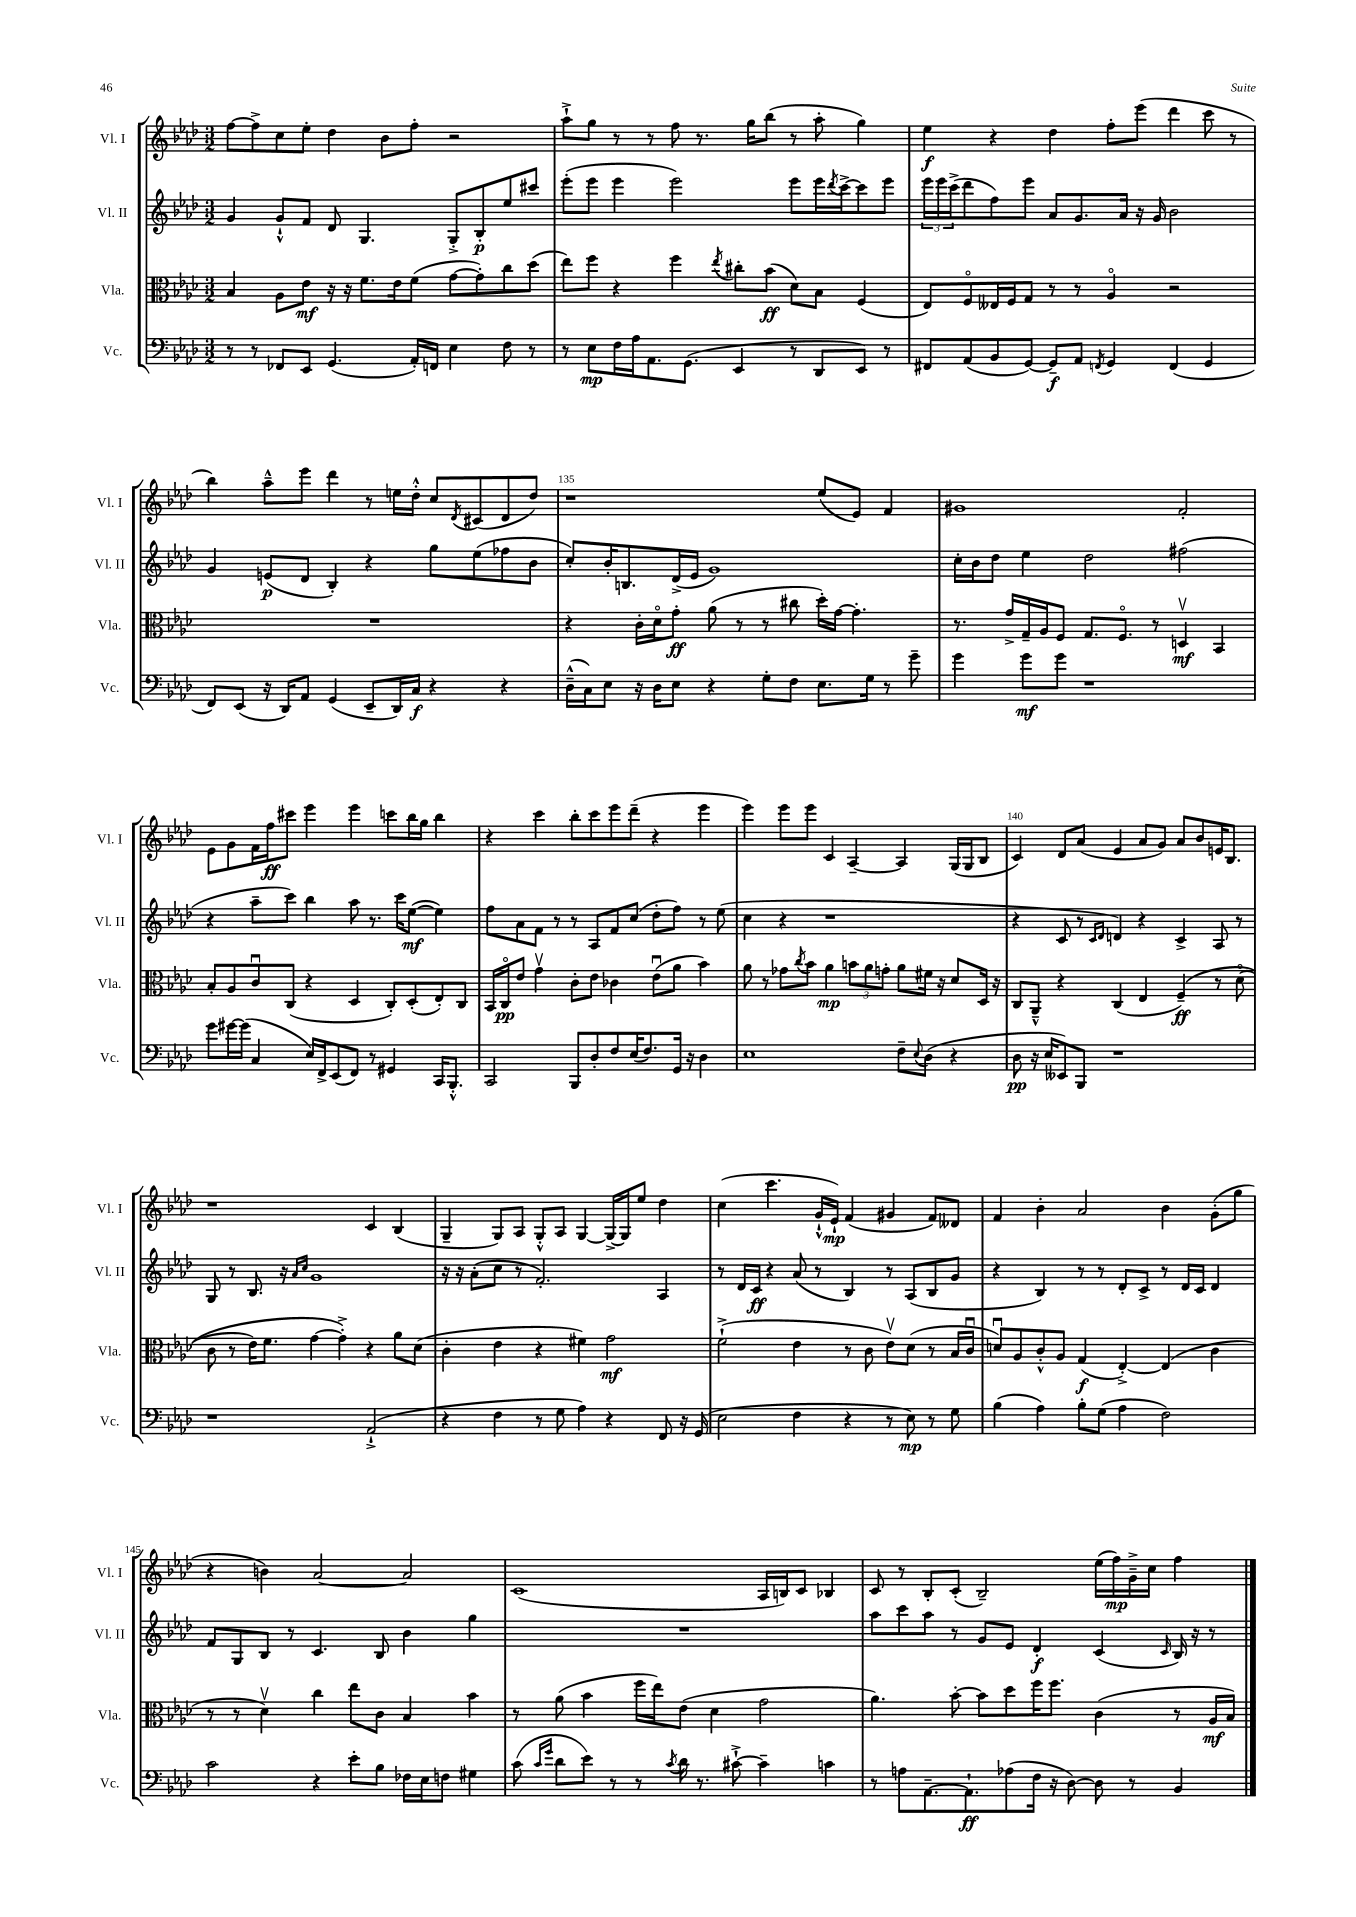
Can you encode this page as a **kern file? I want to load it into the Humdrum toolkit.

**kern	**kern	**kern	**kern
*staff4	*staff3	*staff2	*staff1
*clefF4	*clefC3	*clefG2	*clefG2
*k[b-e-a-d-]	*k[b-e-a-d-]	*k[b-e-a-d-]	*k[b-e-a-d-]
*M3/2	*M3/2	*M3/2	*M3/2
8r	4B-	4g	[8ff
8r	.	.	8ff^]
8FF-	8A-	8g`^^	8cc
8EE-	8e-	8f	8ee-'
(4.GG	16r	8d-	4dd-
.	16r	.	.
.	8.f	4.G	.
.	.	.	8b-
.	16e-	.	.
16AA-')	(8f	.	8ff'
16FF	.	.	.
4E-	[8g	8G'^	2r
.	8g'])	8B-'	.
8F	8cc	8ee-	.
8r	(8dd-	8ccc#	.
=	=	=	=
8r	8ee-)	(8eee-'	8aa-`^
8E-	8ff	8eee-	8gg
16F	4r	4eee-	8r
16A-	.	.	.
8.AA-	.	.	8r
.	4ff	2eee-)	8ff
(8.GG	.	.	.
.	.	.	8.r
.	8qee-	.	.
4EE-	8cc#'	.	.
.	.	.	16gg
.	(8b-	.	(8bb-
8r	8d-)	8eee-	8r
8DD-	8B-	16eee-	8aa-'
.	.	8qddd-	.
.	.	[16ccc^	.
8EE-)	(4F	8ccc]	4gg)
8r	.	8eee-	.
=	=	=	=
8FF#	8E-)	24eee-	4ee-
.	.	24eee-	.
.	.	(24ccc^	.
(8AA-	8Fo	8ddd-	.
8BB-	16E--	8ff)	4r
.	16F	.	.
[8GG)	8G	8eee-	.
8GG~]	8r	8a-	4dd-
8AA-	8r	8.g	.
8qFF	.	.	.
4GG	4A-o	.	8ff'
.	.	16a-	.
.	.	16r	(8eee-
.	.	16g	.
(4FF	2r	2b-	4ddd-
4GG	.	.	8ccc
.	.	.	8r
=	=	=	=
8FF)	1.r	4g	4bb-)
(8EE-	.	.	.
16r	.	(8e	8aa-~^^
16DD-)	.	.	.
8AA-	.	8d-	8eee-
(4GG	.	4B-')	4ddd-
8EE-~	.	4r	8r
16DD-)	.	.	16ee
16C	.	.	16dd-'^^
4r	.	8gg	8cc
.	.	.	8qd-
.	.	(8ee-	(8c#
4r	.	8ff-	8d-
.	.	8b-	8dd-)
=	=	=	=
(16D-~^^	4r	8cc')	1r
16C)	.	.	.
8E-	.	16b-'	.
.	.	8.B	.
16r	16c'	.	.
16D-	16d-o	.	.
8E-	8g'	(16d-^	.
.	.	16e-	.
4r	(8a-	1g)	.
.	8r	.	.
8G'	8r	.	.
8F	8cc#	.	.
8.E-	16dd-')	.	(8ee-
.	[16g	.	.
.	4.g']	.	8e-)
16G	.	.	.
8r	.	.	4f
8g~	.	.	.
=	=	=	=
4g	8.r	16cc'	1g#
.	.	16b-	.
.	.	8dd-	.
.	16g^	.	.
8g	16G~	4ee-	.
.	16A-	.	.
8g	8F	.	.
1r	8.G	2dd-	.
.	8.Fo	.	.
.	8r	.	.
.	4Dv	(2ff#	2f'
.	4BB-	.	.
=	=	=	=
8g	8B-'	4r	8e-
[16g#	8A-	.	8g
(16g#]	.	.	.
4C	8cu	8aa-~	16f
.	.	.	16ff
.	(8C	8ccc)	8ccc#
16E-)	4r	4bb-	4eee-
16FF^	.	.	.
(8EE-	.	.	.
8FF)	4D-	8aa-	4eee-
8r	.	8.r	.
4GG#	8C')	.	8ccc
.	.	16ccc	.
.	(8D-'	([8ee-	16bb-
.	.	.	16gg
16CC	8E-')	4ee-])	4bb-
8.BBB-'^^	.	.	.
.	8C	.	.
=	=	=	=
2CC	16BB-	8ff	4r
.	16Co	.	.
.	8e-	8a-	.
.	4gv	8f	4ccc
.	.	8r	.
8BBB-	8c'	8r	8bb-'
8D-'	8e-	8A-	8ccc
8F	4c-	8f	8eee-
(16E-	.	(8cc	(8ddd-~
8.F)	.	.	.
.	(8e-u	8dd-'	4r
16GG	8a-	8ff)	.
16r	.	.	.
4D-	4b-)	8r	4eee-
.	.	(8ee-	.
=	=	=	=
1E-	8a-	4cc	4eee-)
.	8r	.	.
.	8g-	4r	8eee-
.	8qcc	.	.
.	8b-	.	8eee-
.	4a-	1r	4c
.	12b	.	[4A-~
.	12a-	.	.
.	12g'	.	.
8F~	8a-	.	4A-]
8qqE-	.	.	.
(8D-	16f#	.	.
.	16r	.	.
4r	8d-	.	(16G
.	.	.	16G
.	16D-	.	8B-
.	16r	.	.
=	=	=	=
8D-	8C	4r	4c)
16r	8AA-~^^	.	.
16E-	.	.	.
8EE--)	4r	8c	8d-
8BBB-	.	8r	(8a-
.	.	16qqc	.
.	.	16qqd-	.
1r	(4C	4d)	4e-
.	4E-	4r	8a-
.	.	.	8g)
.	&(4F~)	4c^	8a-
.	.	.	8b-
.	8r	8A-	16e
.	.	.	8.B-
.	(8d-o	8r	.
=	=	=	=
1r	8c	8G	1r
.	8r	8r	.
.	16e-)	8.B-	.
.	8.f	.	.
.	.	16r	.
.	.	16qqa-	.
.	.	16qqcc	.
.	[4g	1g	.
.	4g'^]&)	.	.
(2AA-`^	4r	.	4c
.	8a-	.	(4B-
.	(8d-	.	.
=	=	=	=
4r	4c'	16r	4G~
.	.	16r	.
.	.	(8a-'	.
4F	4e-	8cc	8G)
.	.	8r	8A-
8r	4r	2.f')	8G'^^
8G	.	.	8A-
4A-)	4f#)	.	[4G
4r	2g	.	16G^_
.	.	.	16G]
.	.	.	8ee-
8FF	.	4A-	4dd-
16r	.	.	.
(16GG	.	.	.
=	=	=	=
2E-	(2f`^	8r	(4cc
.	.	16d-	.
.	.	16c	.
.	.	4r	4.ccc
4F	4e-	(8a-	.
.	.	8r	16g`^^
.	.	.	16e-`)
4r	8r	4B-)	(4f
.	8c	.	.
8r	8e-v)	8r	4g#
8E-)	(8d-	(8A-	.
8r	8r	8B-	8f)
8G	16B-	8g	8d--
.	16cu	.	.
=	=	=	=
(4B-	8du)	4r	4f
.	8A-	.	.
4A-)	8c'^^	4B-)	4b-'
.	8A-	.	.
8B-'	(4G	8r	2a-
(8G	.	8r	.
4A-	[4E-'^)	8d-'	.
.	.	8c^	.
2F)	(4E-]	8r	4b-
.	.	16d-	.
.	.	16c	.
.	4c	4d-	(8g'
.	.	.	8gg
=	=	=	=
2c	8r	8f	4r
.	8r	8G	.
.	4d-v)	8B-	4b)
.	.	8r	.
4r	4cc	4.c	[2a-
8e-'	8ee-	.	.
8B-	8c	8B-	.
16F-	4B-	4b-	2a-]
16E-	.	.	.
8F	.	.	.
4G#	4b-	4gg	.
=	=	=	=
(8c	8r	1.r	(1c
16qqc	.	.	.
16qqg	.	.	.
8d-	(8a-	.	.
8e-)	4b-	.	.
8r	.	.	.
8r	16ff	.	.
.	16ee-)	.	.
8qc	.	.	.
16d-	(8e-	.	.
8.r	.	.	.
.	4d-	.	.
[8c#`^	.	.	.
4c#~]	2g	.	16A-
.	.	.	16B)
.	.	.	8c
4c	.	.	4B-
=	=	=	=
8r	4.a-)	8aa-	8c
8A	.	8ccc	8r
[8.AA-~	.	8aa-	8B-'
.	[8b-'	8r	(8c'
8.AA-`]	.	.	.
.	8b-]	8g	2B-~)
(8A-	8dd-	8e-	.
16F	16ff	4d-'	.
16r	8.ff	.	.
[8D-)	.	.	.
8D-]	(4c	(4c	(16ee-
.	.	.	16ff)
8r	.	.	16g~^
.	.	.	16cc
.	.	16qqc	.
4BB-	8r	16B-)	4ff
.	.	16r	.
.	16A-	8r	.
.	16B-)	.	.
==	==	==	==
*-	*-	*-	*-
